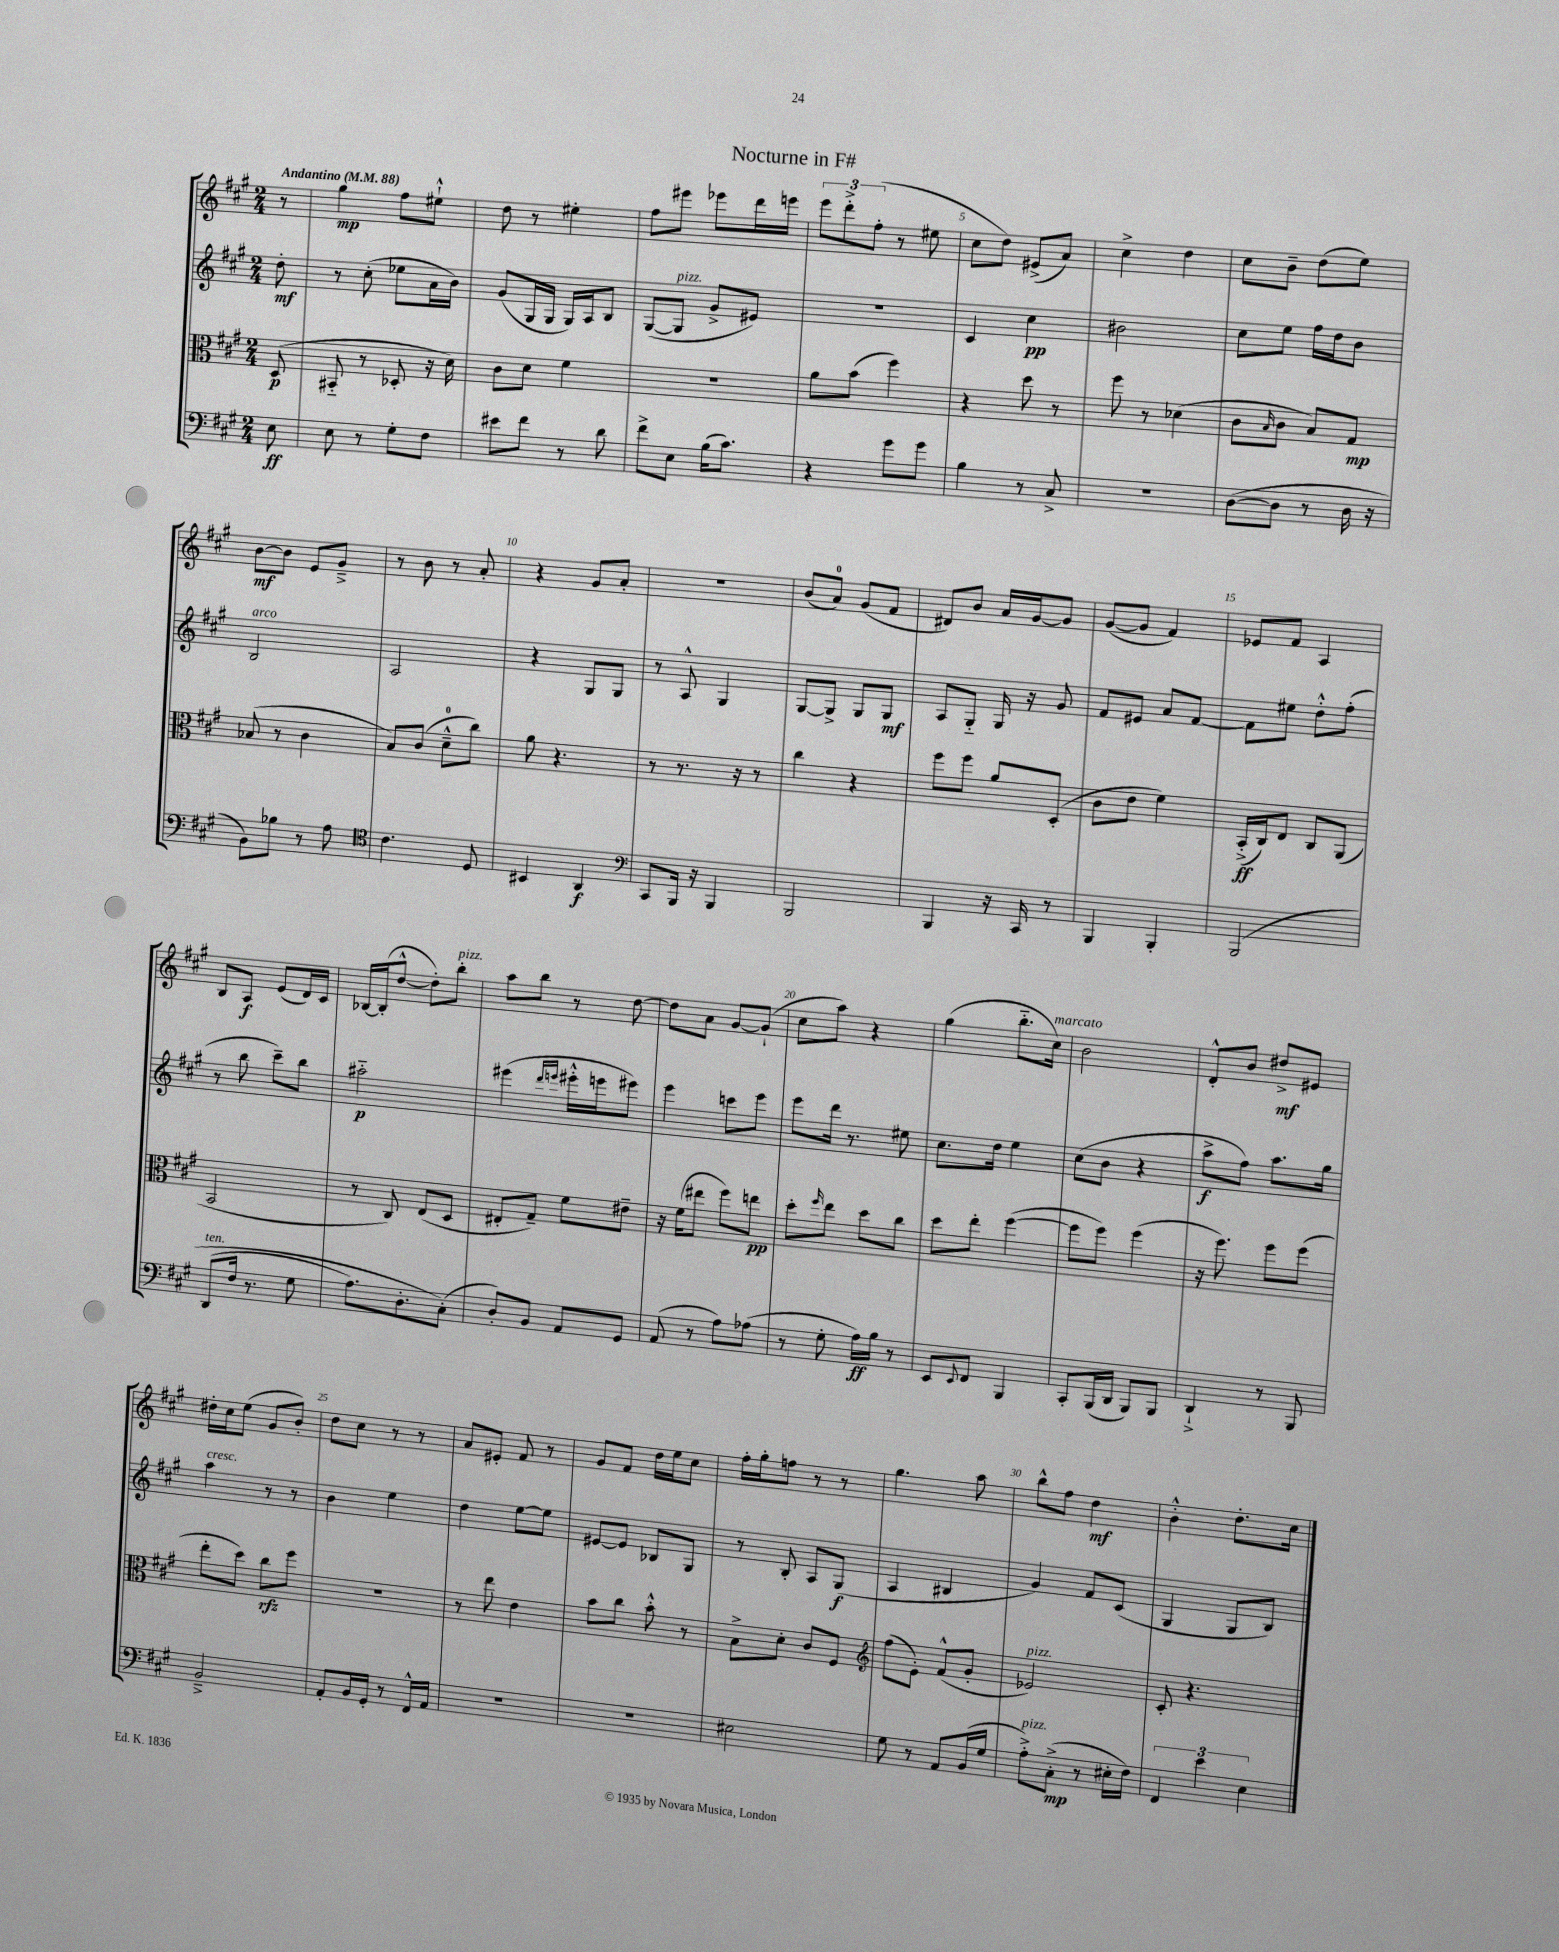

**kern	**kern	**kern	**kern
*staff4	*staff3	*staff2	*staff1
*clefF4	*clefC3	*clefG2	*clefG2
*k[f#c#g#]	*k[f#c#g#]	*k[f#c#g#]	*k[f#c#g#]
*M2/4	*M2/4	*M2/4	*M2/4
*MM88	*MM88	*MM88	*MM88
8E	(8D	8dd'	8r
=	=	=	=
8E	8BB#'~	8r	4gg#
8r	8r	(8cc#'	.
8G#'	8D-'	8ee-	8ff#
8F#	16r	16a	8ee#`^^
.	16d)	16b)	.
=	=	=	=
8e#	8c#	(8g#	8dd
8f#	8d	16G#	8r
.	.	16G#	.
8r	4f#	16G#)	4ee#'
.	.	16A	.
8d	.	8B	.
=	=	=	=
8f#^	2r	([8G#	8ff#
8E	.	8G#]	8eee#
(16B	.	8g#^	8eee-
8.c#)	.	.	.
.	.	8e#)	16ddd
.	.	.	16eee
=	=	=	=
4r	8a	2r	12eee
.	.	.	12ddd'^
.	(8b	.	.
.	.	.	(12ff#'
8g#	4ff#)	.	8r
8g#	.	.	8ee#
=	=	=	=
4B	4r	4c#	8cc#
.	.	.	8dd)
8r	8dd	4cc#	(8e#^
8C#^	8r	.	8a)
=	=	=	=
2r	8ff#	2b#	4cc#^
.	8r	.	.
.	(4d-	.	4dd
=	=	=	=
([8D	8c#	8cc#	8cc#
.	16qqB	.	.
8D]	8c#	8ee	8b~
8r	8B)	16ff#	(8dd
.	.	16dd	.
16D	8G#	8b	8ee)
16r	.	.	.
=	=	=	=
8BB)	(8B-	2B	[8b
8B-	8r	.	8b]
8r	4c#	.	8e
8A	.	.	8g#~^
=	=	=	=
*clefC4	*	*	*
4.c#	8B)	2A	8r
.	(8c#	.	8b
.	8d~^^	.	8r
8D	8cc#)	.	8a'
=	=	=	=
4BB#	8a	4r	4r
.	4.r	.	.
4AA	.	8G#	8g#
.	.	8G#	8a'
=	=	=	=
*clefF4	*	*	*
8CC#	8r	8r	2r
16BBB	8.r	8A^^	.
16r	.	.	.
4BBB	.	4G#	.
.	16r	.	.
.	8r	.	.
=	=	=	=
2BBB	4cc#	[8G#	(8b
.	.	8G#^]	8a)
.	4r	8G#	(8g#
.	.	8G#	8f#
=	=	=	=
4BBB	8ff#	8A	8d#)
.	8ff#	8G#'~	8b
16r	8a	16G#	16a
16CC#	.	16r	[16g#
8r	(8D'	8g#	8g#]
=	=	=	=
4BBB	8c#	8f#	([8g#
.	8e	8e#	8g#]
4BBB'	4f#)	8a	4f#)
.	.	[8f#	.
=	=	=	=
&(2BBB	(16BB'^	8f#]	8e-
.	16C#)	.	.
.	8E	8ee#	8f#
.	8C#	8dd'^^	4A
.	(8AA	(8ff#'	.
=	=	=	=
(8DD	2BB	8r	8B
16F#	.	8bb	8A
8.r	.	.	.
.	.	8ccc#~)	(8e
8G#	.	8bb	16d)
.	.	.	16c#
=	=	=	=
8.A)	8r	2aa#'~	[16B-
.	.	.	(16B-']
.	8C#)	.	[8dd^^
8.D'	.	.	.
.	(8E	.	8dd'])
(8C#'&)	8D	.	8bb'
=	=	=	=
8D')	8E#'	(4eee#	8aa
8BB	8G#~)	.	8bb
.	.	16qqddd	.
.	.	16qqeee	.
8AA	8f#	16eee#'^^	8r
.	.	16eee	.
8GG#	8e#~	8eee#)	[8dd
=	=	=	=
(8AA	16r	4eee	8dd]
.	(16f#	.	.
8r	8ee#	.	8a
8A)	8ff#)	8ccc	[8g#
(8A-	8ee	8eee	(8g#`]
=	=	=	=
8r	8dd'	8eee	8cc#
.	16qqff#	.	.
8G#'	8ee	16ddd	8aa)
.	.	8.r	.
16A)	8dd	.	4r
16B	.	.	.
8r	8cc#	8ee#	.
=	=	=	=
8EE	8dd	8.cc#	(4gg#
8qqEE	.	.	.
8FF#	8ee'	.	.
.	.	16dd	.
4BBB	([4ff#	4ee	8.bb'~
.	.	.	16cc#)
=	=	=	=
8CC#'	8ff#]	(8cc#	2b
(16BBB	8ff#)	8b	.
16DD	.	.	.
8BBB)	(4ff#	4r	.
8BBB	.	.	.
=	=	=	=
4DD`^	16r	8aa^	8d'^^
.	8.ff#)	.	.
.	.	8ff#)	8b
8r	8ff#	8.aa	8dd#^
8BBB	(8ff#	.	8e#
.	.	16gg#	.
=	=	=	=
2BB~^	8ee'	4aa	16dd#'
.	.	.	16cc#
.	8dd)	.	(8ee
.	8cc#	8r	8g#
.	8ff#	8r	8b')
=	=	=	=
8AA'	2r	4b	8dd
16BB	.	.	8cc#
16GG#'	.	.	.
8r	.	4ee	8r
16FF#^^	.	.	8r
16AA	.	.	.
=	=	=	=
2r	8r	4dd	8a
.	8ee	.	8e#'
.	4e	[8ee	8f#
.	.	8ee]	8r
=	=	=	=
2r	8b	[8e#	8g#
.	8cc#	8e#]	8f#
.	8b'^^	8B-	16dd
.	.	.	16ee
.	8r	8G#	8cc#
=	=	=	=
2E#	8B^	8r	16ff#'
.	.	.	16gg#'
.	8d'	8B'	8ff
.	8c#	8A	8r
.	8F#	(8G#	8r
=	=	=	=
*	*clefG2	*	*
8G#	(8ff#	4A	4.gg#
8r	8e')	.	.
8AA	(8f#^^	4B#	.
(16BB	8g#'	.	8aa
16G#	.	.	.
=	=	=	=
8A'^)	2e-)	4g#)	8bb^^
(8C#'^	.	.	8ff#
8r	.	8f#	4dd
16E#'	.	(8c#	.
16F#)	.	.	.
=	=	=	=
6FF#	8c#'	4G#	4b'^^
.	4.r	.	.
6e	.	.	.
.	.	8G#	8.dd'
6E	.	.	.
.	.	8B)	.
.	.	.	16cc#
==	==	==	==
*-	*-	*-	*-
